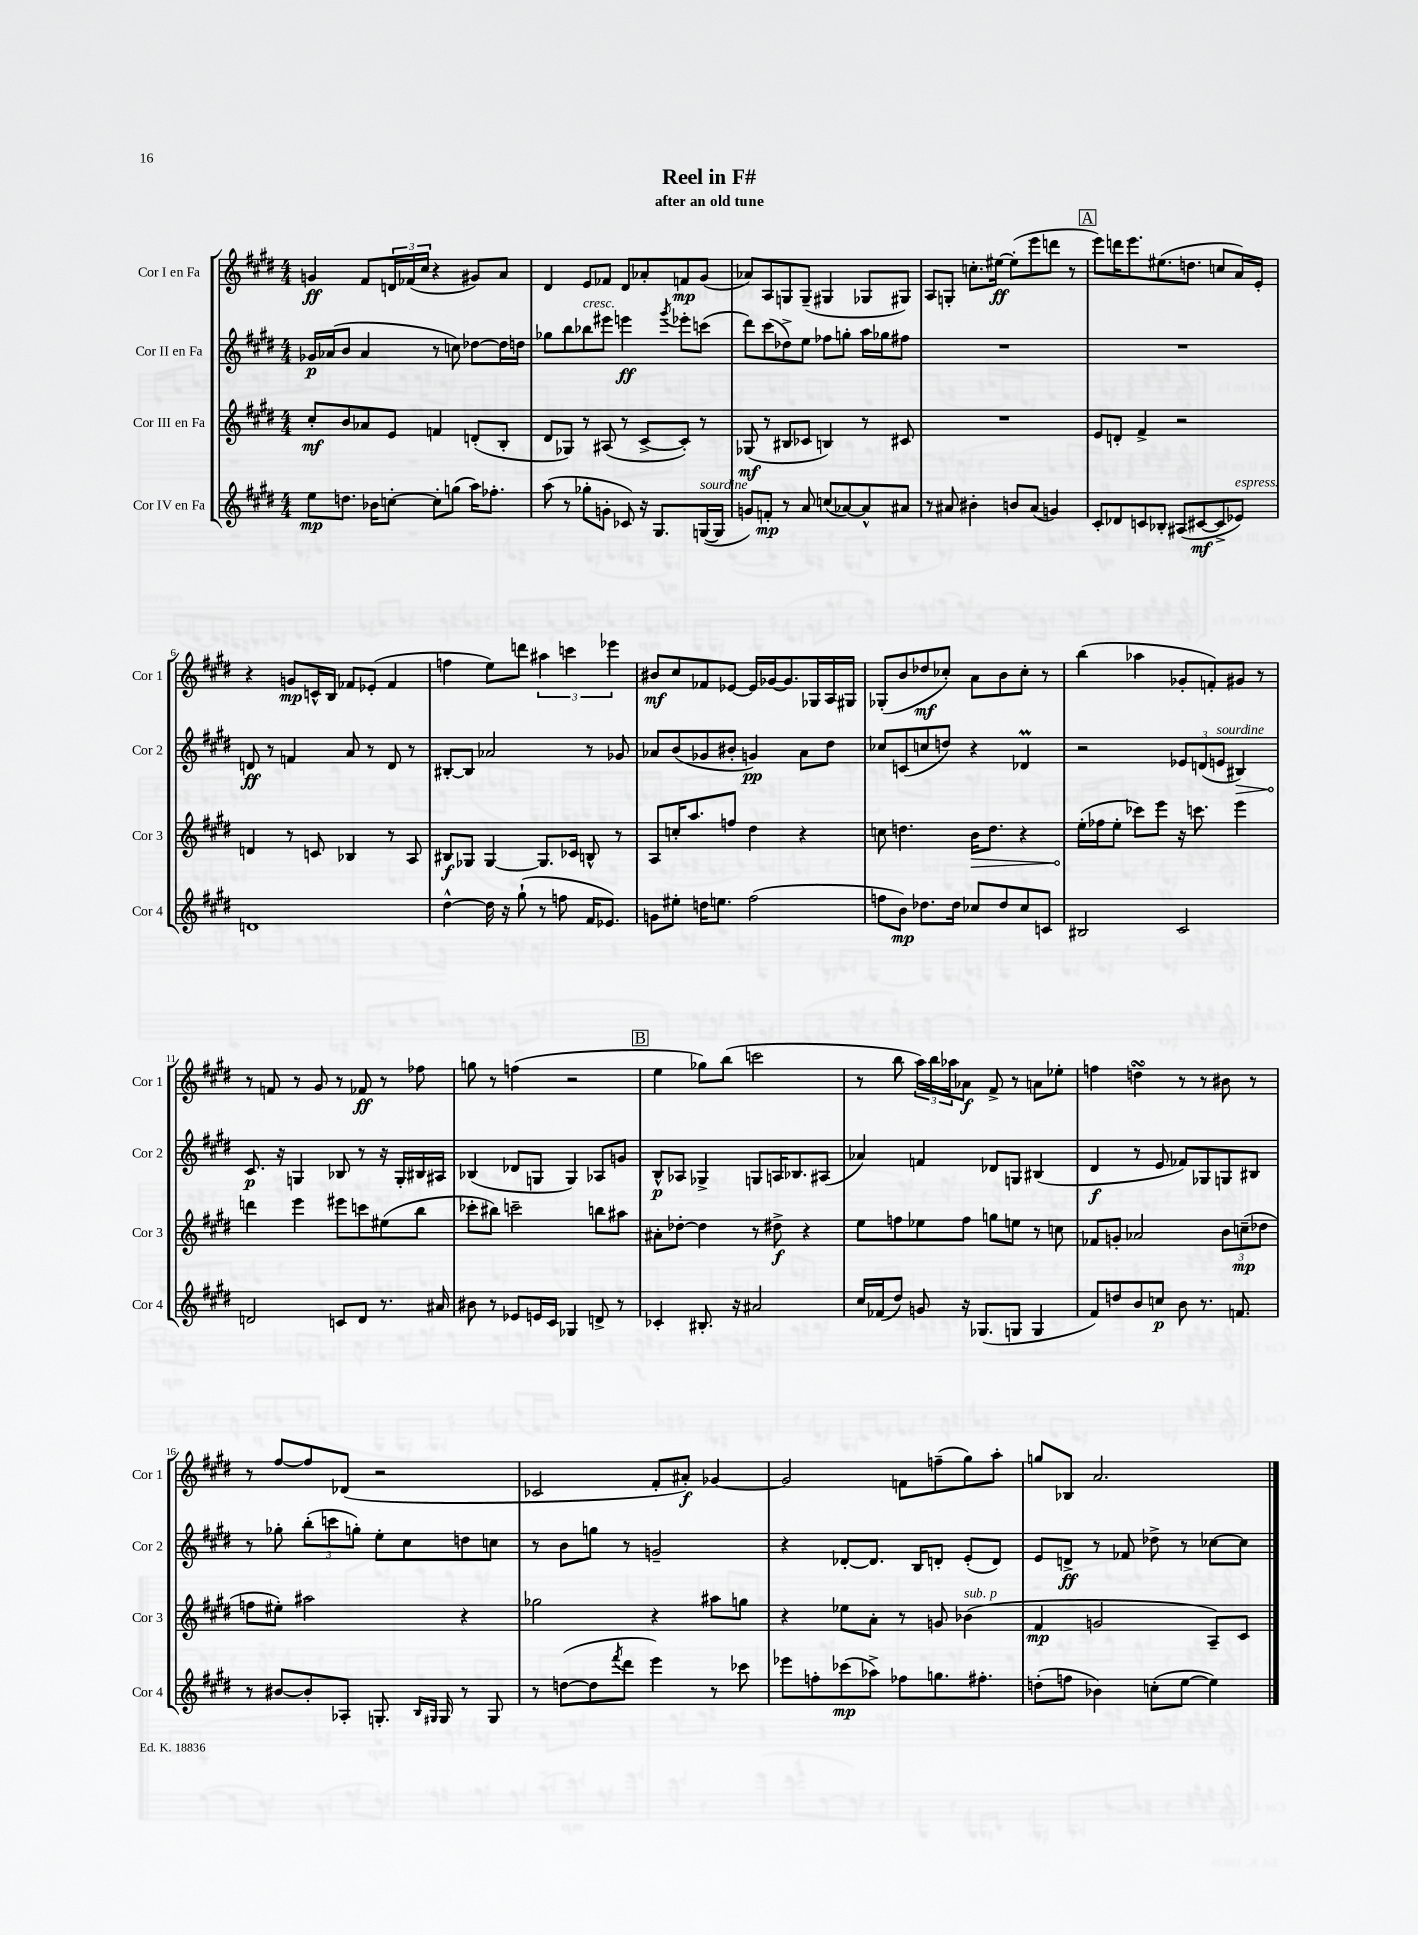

**kern	**kern	**kern	**kern
*staff4	*staff3	*staff2	*staff1
*clefG2	*clefG2	*clefG2	*clefG2
*k[f#c#g#d#]	*k[f#c#g#d#]	*k[f#c#g#d#]	*k[f#c#g#d#]
*M4/4	*M4/4	*M4/4	*M4/4
8ee\L	8cc#'/L	16g-/LL	4g/
.	.	(16a-/J	.
8.dd\J	8b/	8b/J	.
.	8a-/	4a-/	8f#/L
16b-\LK	.	.	.
[8cc'\J	8e/J	.	24d/L
.	.	.	(24f-/
.	.	.	24cc#/JJ
8cc'\]L	4f/	8r	4r
(8gg\J	.	8cc\)	.
16aa\LK)	(8d'/L	[8dd-\L	8g#/L)
8.ff-'\J	.	.	.
.	8B'/J	16dd-\]L	8a/J
.	.	16dd\JJ	.
=	=	=	=
(8aa\	8d#/L	8gg-\L	4d#/
8r	8G-/J)	8bb\	.
8gg-'\L	8r	8bb-\	8e/L
8g'\J	(8A#/	8eee#\J	8f-/J
8c-/)	8r	4eee\	8d#/L
16r	[8c#^/L	.	8a-'/
8.G#/L	.	.	.
.	.	8qggg#/	.
.	8c#'/]J)	8eee-'\L	8f/
([16G/L	8r	(8ccc\J	(8g#/J
16G/]JJ	.	.	.
=	=	=	=
8g/L)	(8G-/	8ddd#\L)	8a-/L)
8f'/J	8r	(8ccc#\	8A/
8r	8B#/L	8dd-^\)	8G/
8a/	8c-/J	8ee\J	(8G~/J
(8cc/L	4B/)	8ff-\L	4G#/
[8a-/)	.	8gg'\J	.
8a-^^/]	8r	16aa\LL	8G-/L
.	.	16gg-\J	.
8a#/J	8c#/	8ff#\J	8G#/J)
=	=	=	=
8r	1r	1r	8A/L
8a#/	.	.	8G'/J
4b#'\	.	.	8.cc'\L
.	.	.	[16ee#\Jk
8b/L	.	.	(8ee#'\]L
(8a#/J	.	.	8eee\
4g/)	.	.	8ddd\J
.	.	.	8r
=	=	=	=
8c#'/L	8e/L	1r	8eee\L)
8d-/	8d'/J	.	16ddd\K
.	.	.	8.eee\
8c/	4f#^/	.	.
8B-'/J	.	.	(8.ee#\
(8A#/L	2r	.	.
.	.	.	8.dd\J
[8c#/	.	.	.
8c#^/]	.	.	8cc/L
8e-/J)	.	.	16a/L)
.	.	.	16e'/JJ
=	=	=	=
1d	4d/	8d/	4r
.	.	8r	.
.	8r	4f/	8g/L
.	8c/	.	16c^^/L
.	.	.	16B/JJ
.	4B-/	8a/	8f-/L
.	.	8r	(8e-'/J
.	8r	8d/	4f-/
.	8A/	8r	.
=	=	=	=
[4dd#^^\	8B#/L	[8B#'/L	4ff\
.	8G-/J	8B#/]J	.
16dd#\]	[4G-/	2a-/	8ee\L)
16r	.	.	.
(8gg#`\	.	.	8ddd\J
8r	8.G-/]L	.	6aa#\
8ff\	.	.	.
.	.	.	6ccc\
.	16c-/Jk	.	.
16f#/LK	8B^^/	8r	.
8.e-/J)	.	.	.
.	.	.	6eee-\
.	8r	8g-/	.
=	=	=	=
8g\L	8A/L	8a-/L	8b#/L
8ee#'\J	16cc'/K	(8b/	8cc#/
.	8.aa/	.	.
16dd\LK	.	8g-/	8f-/
8.ee\J	.	.	.
.	8ff/J	8b#'/J	[8e-/J
(2ff#\	4dd#\	4g/)	16e-/]LL
.	.	.	[16g-/J
.	.	.	8.g-/]
.	4r	8a-\L	.
.	.	.	16G-/L
.	.	8dd#\J	16A/
.	.	.	16G#/JJ
=	=	=	=
8ff\L	8cc\	8cc-/L	(8G-'/L
8b\J)	4.dd\	(8c/	8b/
8.dd-\L	.	8cc/	8dd-/
.	.	8dd/J)	8cc-'/J)
16dd-\Jk	.	.	.
8cc-/L	16b\LK	4r	8a\L
.	8.dd\J	.	.
8dd-/	.	.	8b\
8cc-/	4r	4d-/	8cc-'\J
8c/J	.	.	8r
=	=	=	=
2B#/	(16ee'\LL	2r	(4bb\
.	16ff-\J	.	.
.	8ee'\J	.	.
.	8ccc-\L)	.	4aa-\
.	8eee\J	.	.
2c#/	16r	12e-/L	8g-'/L
.	8.ccc\	.	.
.	.	(12d/	.
.	.	.	8f'/)
.	.	12e/J	.
.	4eee\	4B#/)	8g#/J
.	.	.	8r
=	=	=	=
2d/	4ddd\	8.c#/	8r
.	.	.	8f/
.	.	16r	.
.	4eee\	4G/	8r
.	.	.	8g#/
8c/L	8eee#\L	8B-/	8r
8d/J	8ccc\	8r	8f-/
8.r	(8ee#\	16r	8r
.	.	16G'/LL	.
.	8bb\J	16B#/	8ff-\
16a#/	.	16A#/JJ	.
=	=	=	=
8b#\	8ccc-'\L	(4B-/	8gg\
8r	8bb#\J)	.	8r
8e-/L	2ccc~\	8d-/L	(4ff\
16e/L	.	8G/J	.
16c#/JJ	.	.	.
4G-/	.	4G/)	2r
8d^/	8bb\L	8A-/L	.
8r	8aa#\J	8g/J	.
=	=	=	=
4c-'/	8a#'\L	8B^^/L	4ee\
.	[8dd-'\J	8A-/J	.
8.B#'/	4dd-\]	4G-^/	8gg-\L)
.	.	.	(8bb\J
16r	.	.	.
2a#/	8r	8G/L	2ccc\
.	8dd#^\	16A/K	.
.	.	8.B-/	.
.	4r	.	.
.	.	(8A#/J	.
=	=	=	=
16cc#/LL	8ee\L	4a-/)	8r
(16f-/J	.	.	.
8dd#/J)	8ff\	.	8bb\
8g/	8ee-\	4f/	24aa\LL)
.	.	.	24bb\
.	.	.	24aa-\J
16r	8ff\J	.	8a-\J
(8.G-/L	.	.	.
.	8gg\L	8d-/L	8f#^/
8G/J	8ee\J	8G/J	8r
4G/	8r	(4B#/	8a\L
.	8cc\	.	8ee-'\J
=	=	=	=
8f#/L)	8f-/L	4d#/	4ff\
8dd/	8g'/J	.	.
8b/	2a-/	8r	4dd\
8cc/J	.	8e/	.
8b\	.	8f-/L)	8r
8.r	.	8G-/	8r
.	12b\L	8G/	8b#\
8.f/	.	.	.
.	(12cc~\	.	.
.	.	8B#/J	8r
.	12dd-\J	.	.
=	=	=	=
8r	8ff\L	8r	8r
[8b#/L	8ee#'\J)	8gg-'\	[8ff#/L
8b#'/]	2aa#\	(12bb'\L	8ff#/]
.	.	12ccc\	.
8A-'/J	.	.	(8d-/J
.	.	12gg'\J)	.
8.G'/	.	8ee'\L	2r
.	.	8cc#\	.
16qqB/LL	.	.	.
16qqG#/JJ	.	.	.
16G#/	.	.	.
8r	4r	8dd\	.
8G#/	.	8cc\J	.
=	=	=	=
8r	2gg-\	8r	2c-/
([8dd\L	.	8b\L	.
8dd\]	.	8gg\J	.
8qfff#/	.	.	.
8ddd#\J	.	8r	.
4eee\)	4r	2g~/	8f#'/L
.	.	.	8a#'/J)
8r	8aa#\L	.	[4g-/
8ccc-\	8gg\J	.	.
=	=	=	=
8eee-\L	4r	4r	2g-/]
8ff'\	.	.	.
(8ccc-\	8ee-\L	[8d-'/L	.
8aa-^\J)	8a'\J	8.d-/]J	.
8ff-\L	8r	.	8f\L
.	.	16B/LK	.
8.gg\	8g/	8d'/J	(8ff~\
.	(4b-\	(8e'/L	8gg#\)
8.ff#'\J	.	.	.
.	.	8d/J)	8aa'\J
=	=	=	=
(8dd'\L	4f#/	8e/L	8gg/L
8ff\J	.	8d^/J	8B-/J
4b-\)	2g/	8r	2.a/
.	.	8f-/	.
(8cc'\L	.	8dd-^\	.
[8ee\J	.	8r	.
4ee\])	8A~/L)	[8cc-\L	.
.	8c#/J	8cc-\]J	.
==	==	==	==
*-	*-	*-	*-
